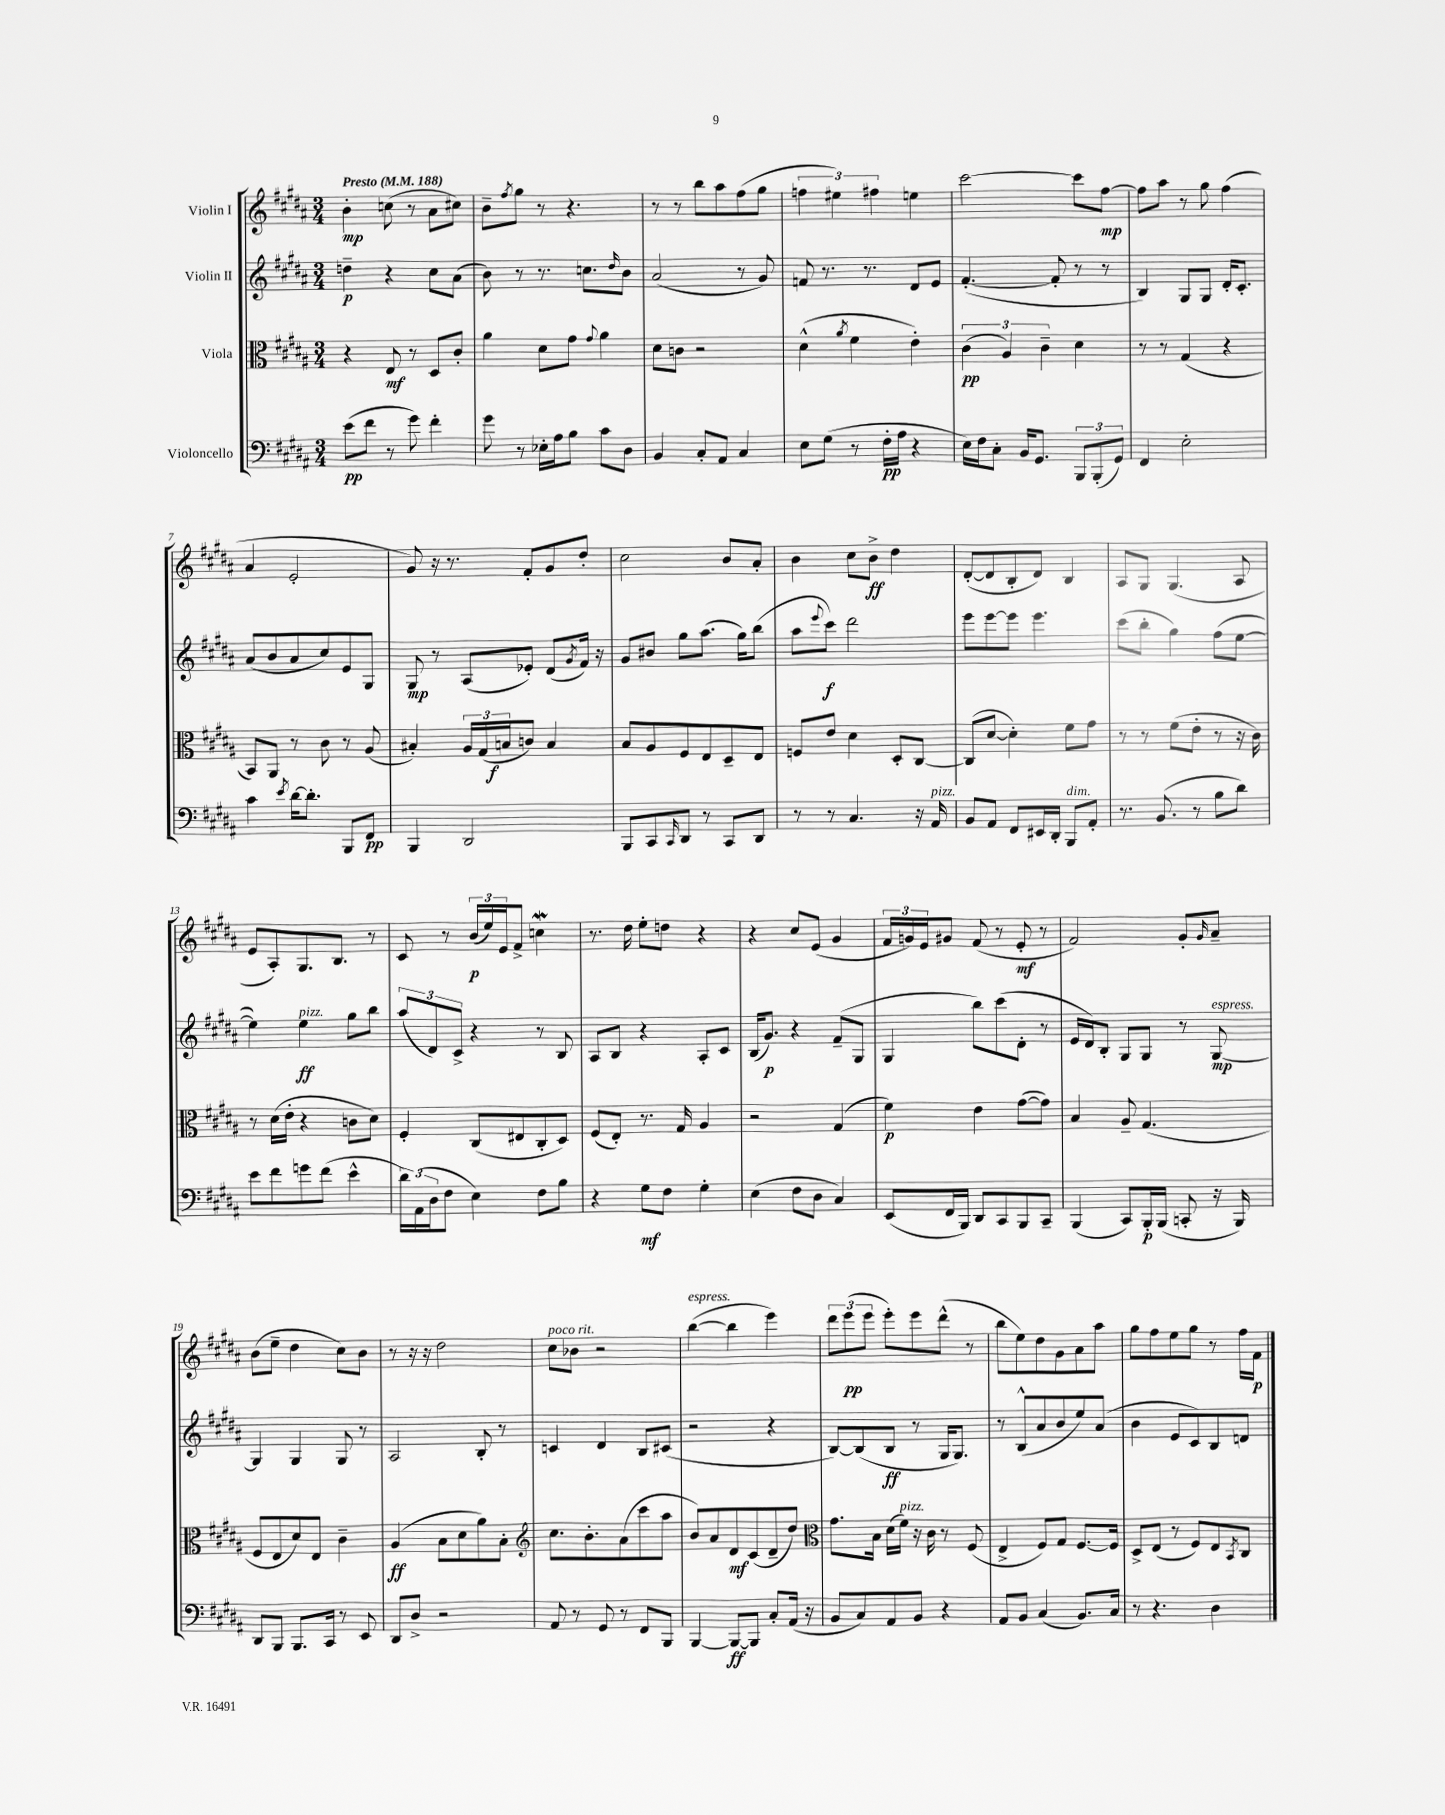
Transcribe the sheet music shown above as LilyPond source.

<<
\new StaffGroup <<
\new Staff = "s0" \with { instrumentName = "Violin I" } {
    \clef treble \key b \major \numericTimeSignature \time 3/4 \tempo "Presto" 4 = 188
    b'4-.\mp c''8( r8 ais'8 cis''8) |
    b'8-- \acciaccatura { fis''8 } gis''8 r8 r4. |
    r8 r8 b''8 ais''8 fis''8( gis''8 |
    \tuplet 3/2 { f''4 eis''4) fis''4 } e''4 |
    cis'''2~ cis'''8 fis''8~\mp |
    fis''8 ais''8 r8 gis''8 fis''4( |
    ais'4 e'2-. |
    gis'8) r16 r8. fis'8-. gis'8 dis''8-. |
    cis''2 b'8 ais'8-. |
    b'4 cis''8 b'8->\ff dis''4 |
    dis'8~-.( dis'8 b8-. dis'8) b4 |
    ais8 gis8 gis4.( ais8 |
    e'8 ais8-.) gis8. b8. r8 |
    cis'8 r8 \tuplet 3/2 { b'16\p( e''16) e'16 } fis'8-> c''4\mordent |
    r8. dis''16 e''8-. d''8 r4 |
    r4 cis''8 e'8( gis'4 |
    \tuplet 3/2 { fis'16 g'16) e'16 } gis'8 fis'8( r8 e'8-.\mf r8 |
    fis'2) gis'8-. \grace { gis'16 } ais'8-- |
    b'8( e''8-- dis''4 cis''8) b'8 |
    r8 r16 r16 dis''2 |
    cis''8^\markup { \italic "poco rit." } bes'8 r2 |
    b''4~^\markup { \italic "espress." }( b''4 e'''4) |
    \tuplet 3/2 { dis'''8 e'''8\pp( e'''8 } e'''8-.) e'''8 dis'''8-^( r8 |
    b''8 e''8) dis''8 gis'8 ais'8 ais''8 |
    gis''8 fis''8 e''8 gis''8 r8 fis''16 fis'16\p \bar "|." |
}
\new Staff = "s1" \with { instrumentName = "Violin II" } {
    \clef treble \key b \major \numericTimeSignature \time 3/4
    d''4--\p r4 cis''8 ais'8( |
    b'8) r8 r8. c''8. \grace { dis''16 } b'8 |
    ais'2( r8 gis'8) |
    f'8 r8. r8. dis'8 e'8 |
    fis'4.~-.( fis'8-. r8 r8 |
    b4) gis8 gis8 dis'16-. cis'8.-. |
    ais'8( b'8 ais'8 cis''8) e'8 gis8 |
    gis8\mp r8 ais8( ees'8-.) dis'8( \acciaccatura { gis'8 } fis'16) r16 |
    gis'8 bis'8 gis''8 ais''8.( gis''16) b''8( |
    ais''8 \appoggiatura { e'''8 } cis'''8\f) dis'''2 |
    e'''8 e'''8~ e'''8 e'''4. |
    cis'''8( b''8-. gis''4) fis''8( e''8~ |
    e''4) e''4\ff^\markup { \italic "pizz." } gis''8 b''8 |
    \tuplet 3/2 { ais''8( dis'8) cis'8-> } r4 r8 b8 |
    ais8 b8 r4 ais8-. cis'8 |
    b16( gis'8.\p) r4 fis'8--( gis8 |
    gis4 b''8) cis'''8( dis'8-. r8 |
    e'16 dis'16) b8-. gis8 gis8 r8 gis8~\mp^\markup { \italic "espress." } |
    gis4 gis4 gis8 r8 |
    ais2 b8-. r8 |
    c'4 dis'4 b8 cis'8( |
    r2 r4 |
    b8~) b8( b8\ff r8 gis16 gis8.) |
    r8 b8-^( ais'8 b'8 e''8) ais'8( |
    b'4 e'8 cis'8) b8 d'8 \bar "|." |
}
\new Staff = "s2" \with { instrumentName = "Viola" } {
    \clef alto \key b \major \numericTimeSignature \time 3/4
    r4 e8\mf r8 dis8 cis'8-. |
    ais'4 dis'8 gis'8 \appoggiatura { gis'8 } ais'4 |
    dis'8 c'8 r2 |
    dis'4-^( \acciaccatura { ais'8 } fis'4 e'4-.) |
    \tuplet 3/2 { cis'4\pp( ais4) cis'4-- } dis'4 |
    r8 r8 gis4( r4 |
    b,8) ais,8 r8 cis'8 r8 ais8( |
    bis4-.) \tuplet 3/2 { ais16 gis16( b16\f } c'8) b4 |
    b8 ais8 fis8 e8 dis8-- e8 |
    f8 e'8 dis'4 dis8-. cis8~ |
    cis8( dis'8~ dis'4-.) fis'8 gis'8 |
    r8 r8 fis'8( e'8-. r8 r16 cis'16) |
    r8 dis'16( e'16-. r4 c'8 dis'8) |
    fis4-. cis8( eis8 cis8-. dis8) |
    fis8( e8-.) r8. gis16 ais4 |
    r2 gis4( |
    fis'4\p) e'4 gis'8~( gis'8) |
    b4 ais8-- gis4.( |
    fis8 e8 dis'8) e8 cis'4-- |
    ais4\ff( b8 dis'8 ais'8) b8-. |
    \clef treble cis''8. b'8.-. ais'8( cis'''8 ais''8 |
    b'8) ais'8 dis'8\mf cis'8( dis'8-- dis''8) |
    \clef alto gis'8. b16 dis'16( fis'16^\markup { \italic "pizz." }) r16 cis'16 r8 fis8( |
    e4-> fis8) gis8 fis8.~ fis16 |
    dis8-> e8( r8 fis8) e8 \acciaccatura { b,8 } cis8 \bar "|." |
}
\new Staff = "s3" \with { instrumentName = "Violoncello" } {
    \clef bass \key b \major \numericTimeSignature \time 3/4
    e'8\pp( fis'8 r8 gis'8) fis'4-. |
    gis'8 r8 ees16-. ais16 b8 cis'8 dis8 |
    b,4 cis8-. ais,8 cis4 |
    e8 gis8( r8 fis16-.\pp ais16 r4 |
    e16) fis16 cis8-. b,16 gis,8. \tuplet 3/2 { b,,8 b,,8-.( gis,8) } |
    fis,4 e2-. |
    cis'4 \acciaccatura { e'8 } dis'16~ dis'8.-. b,,8 fis,8\pp |
    b,,4 dis,2 |
    b,,8 cis,8 \grace { cis,16 } dis,8 r8 cis,8 dis,8 |
    r8 r8 cis4. r16 ais,16^\markup { \italic "pizz." } |
    b,8 ais,8 fis,8 eis,16 dis,16-. b,,8^\markup { \italic "dim." } ais,8-. |
    r8. b,8.( r8 b8 dis'8) |
    e'8 fis'8 g'8 fis'8( e'4-^ |
    \tuplet 3/2 { dis'16) ais,16( dis16 } fis8 e4) fis8 b8 |
    r4 gis8\mf fis8 gis4-. |
    e4( fis8 dis8 cis4) |
    e,8( fis,16 b,,16) dis,8 cis,8 b,,8 cis,8-- |
    b,,4( cis,8) b,,16-.\p b,,16( c,8-. r16 b,,16) |
    dis,8 b,,8 b,,8. cis,16 r8 e,8 |
    dis,8 dis8-> r2 |
    ais,8 r8 gis,8 r8 fis,8 b,,8 |
    b,,4~ b,,8~\ff b,,8 cis8-. ais,16( r16 |
    b,8 cis8) ais,8 b,8 r4 |
    ais,8 b,8 cis4( b,8.) cis16 |
    r8 r4. dis4 \bar "|." |
}
>>
>>
